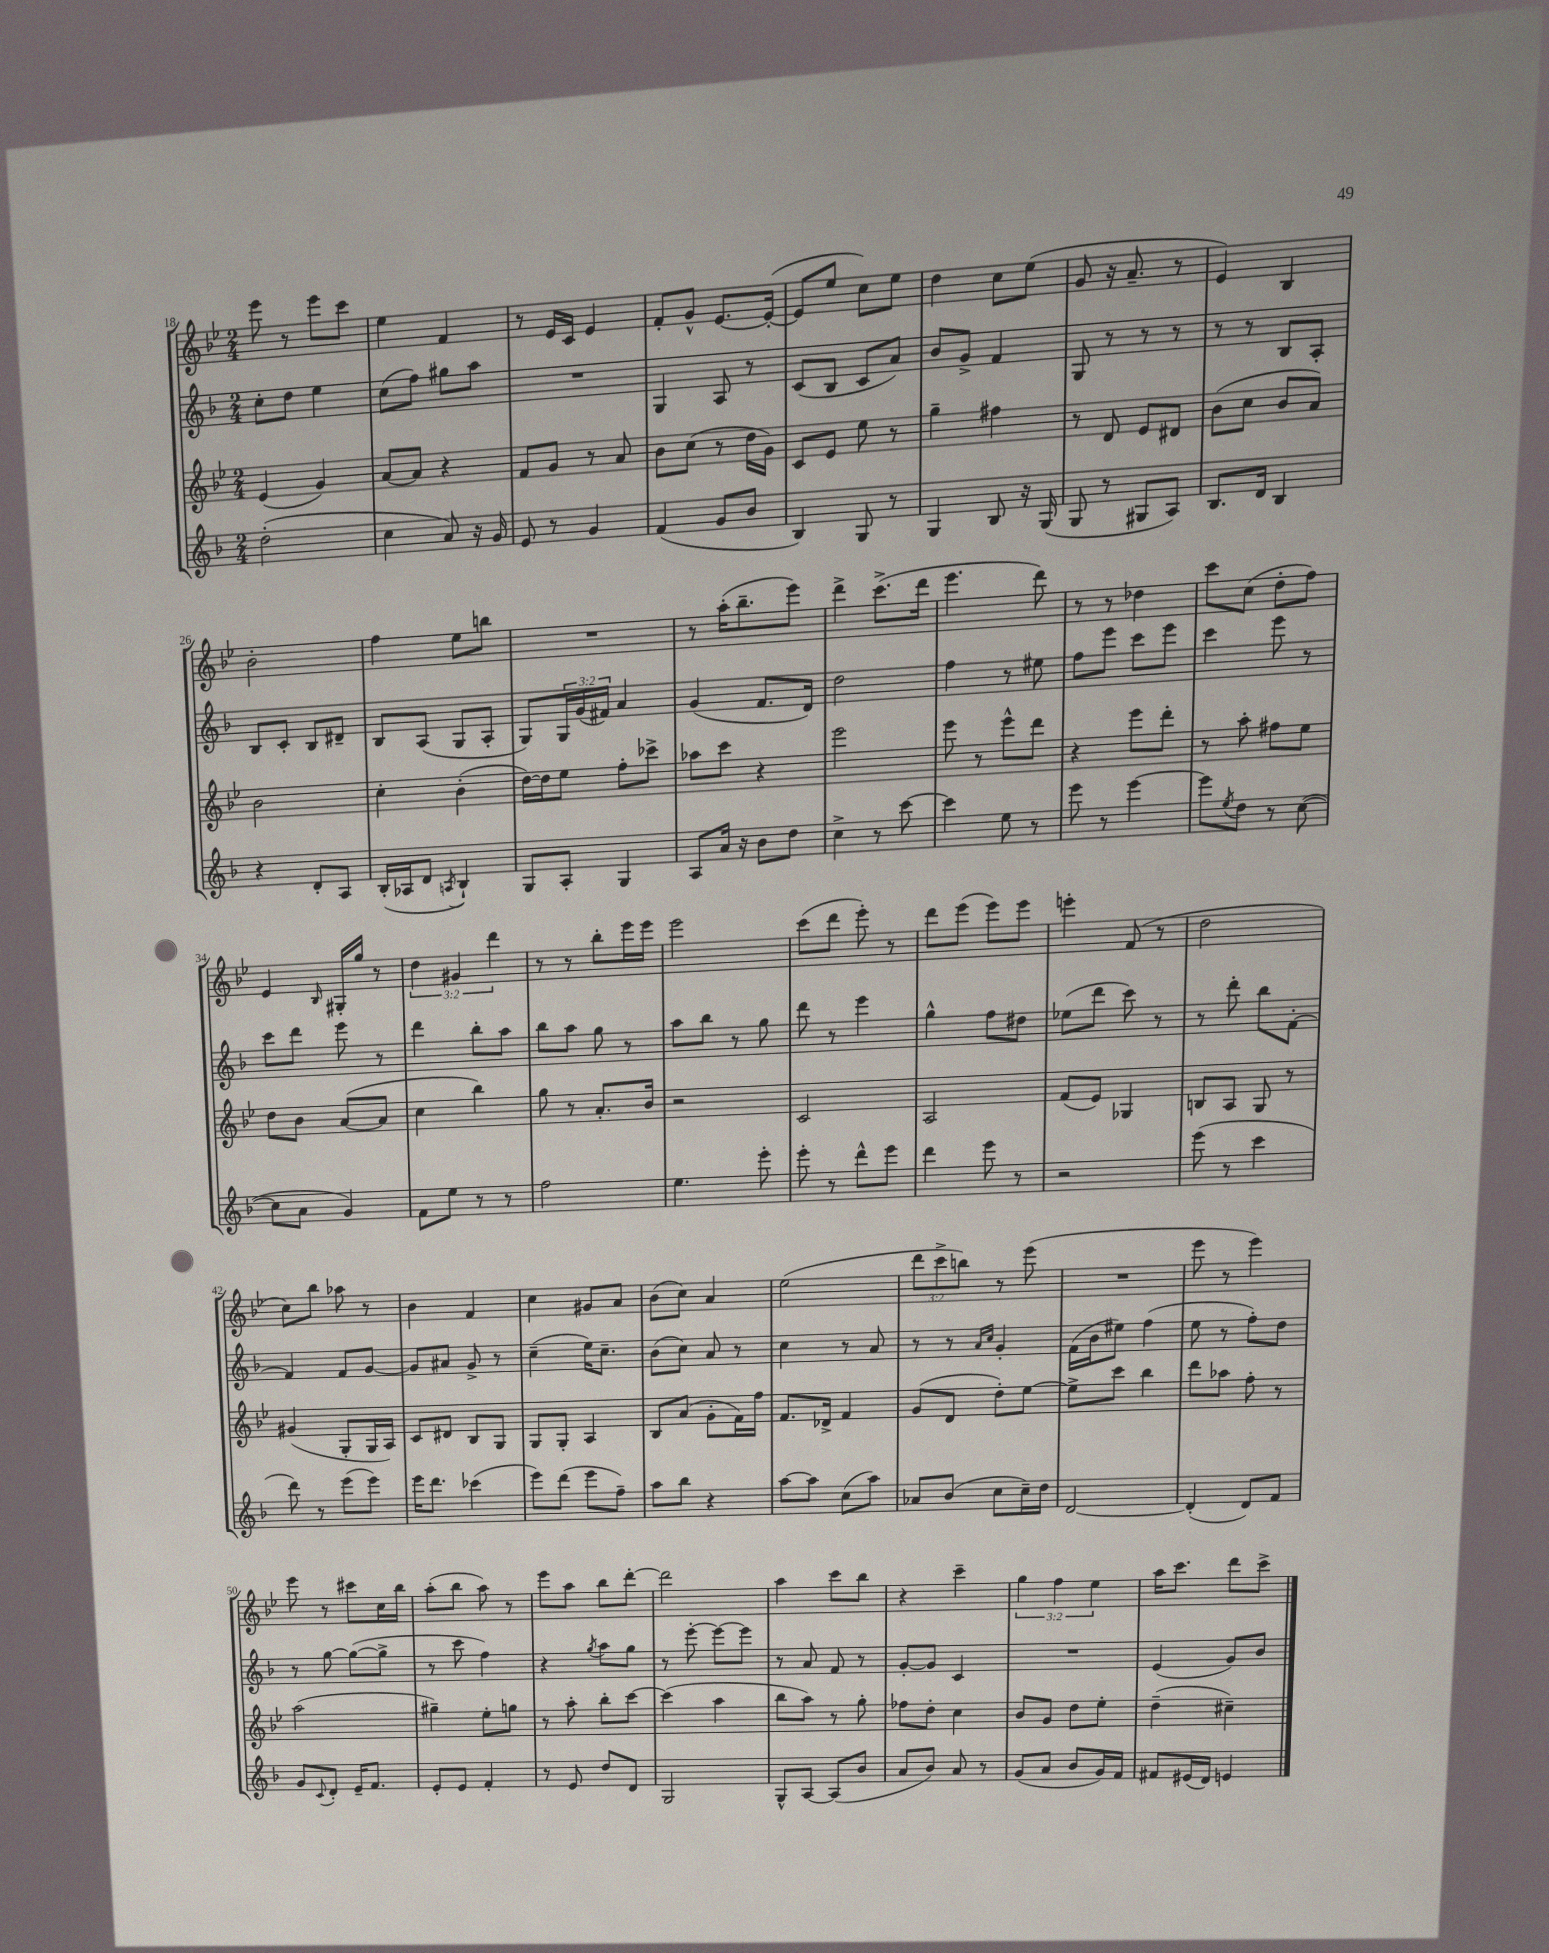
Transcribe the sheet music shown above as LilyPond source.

<<
\new StaffGroup <<
\new Staff = "s0" {
    \clef treble \key bes \major \numericTimeSignature \time 2/4 \override Staff.TupletNumber.text = #tuplet-number::calc-fraction-text
    ees'''8 r8 ees'''8 c'''8 |
    ees''4 f'4 |
    r8 ees'16 c'16 ees'4 |
    f'8-. g'8-^ ees'8.~ ees'16~-.( |
    ees'8 ees''8 c''8) ees''8 |
    d''4 c''8 ees''8( |
    g'8 r16 a'8.-- r8 |
    ees'4) bes4 |
    bes'2-. |
    f''4 ees''8 b''8 |
    R2 |
    r8 a''16-.( bes''8.-- ees'''8) |
    d'''4-> c'''8.->( d'''16 |
    ees'''4. d'''8) |
    r8 r8 des''4 |
    c'''8 c''8( d''8-. f''8) |
    ees'4 \grace { bes16 } gis16-. g''16 r8 |
    \tuplet 3/2 { d''4 gis'4 d'''4 } |
    r8 r8 bes''8-. ees'''16 ees'''16 |
    ees'''2 |
    c'''8( d'''8 ees'''8-.) r8 |
    d'''8 ees'''8( ees'''8) ees'''8 |
    e'''4-. f'8( r8 |
    d''2 |
    c''8) bes''8 aes''8 r8 |
    bes'4 f'4 |
    c''4 gis'8 a'8 |
    bes'8( c''8) a'4 |
    ees''2( |
    \tuplet 3/2 { d'''8 c'''8-> b''8) } r8 ees'''8( |
    R2 |
    ees'''8 r8 ees'''4) |
    ees'''8 r8 cis'''8 c''16 bes''16 |
    a''8-.( bes''8 a''8) r8 |
    ees'''8 a''8 bes''8 d'''8~-. |
    d'''2 |
    a''4 c'''8 bes''8 |
    r4 c'''4-- |
    \tuplet 3/2 { g''4 f''4 ees''4 } |
    a''16 c'''8. d'''8 c'''8-> \bar "|." |
}
\new Staff = "s1" {
    \clef treble \key f \major \numericTimeSignature \time 2/4 \override Staff.TupletNumber.text = #tuplet-number::calc-fraction-text
    c''8-. d''8 e''4 |
    c''8( f''8) gis''8 a''8 |
    R2 |
    g4 a8 r8 |
    c'8( bes8 c'8 a'8) |
    bes'8 g'8-> f'4 |
    g8 r8 r8 r8 |
    r8 r8 bes8 a8-. |
    bes8 c'8-. bes8 dis'8-- |
    bes8 a8( g8 a8-. |
    g8) \tuplet 3/2 { g16 g'16( fis'16) } a'4 |
    g'4( f'8. d'16) |
    d''2 |
    f''4 r8 eis''8 |
    f''8 e'''8 c'''8 e'''8 |
    c'''4 e'''8 r8 |
    c'''8 d'''8 e'''8 r8 |
    d'''4 bes''8-. a''8 |
    bes''8 a''8 g''8 r8 |
    a''8 bes''8 r8 g''8 |
    d'''8 r8 e'''4 |
    g''4-^ f''8 dis''8 |
    ees''8( d'''8 c'''8) r8 |
    r8 d'''8-. bes''8 f'8~-. |
    f'4 f'8 g'8~ |
    g'8 ais'8 g'8-> r8 |
    c''4--( e''16) c''8.-- |
    bes'8( c''8) a'8 r8 |
    c''4 r8 a'8 |
    r8 r8 \grace { a'16 c''16 } g'4-. |
    f'16( bes'16 eis''8) f''4( |
    e''8 r8 f''8-.) d''8 |
    r8 g''8~ g''8~( g''8-> |
    r8 c'''8 f''4) |
    r4 \acciaccatura { g''8 } a''8 g''8 |
    r8 e'''8~-. e'''8~ e'''8 |
    r8 a'8 f'8 r8 |
    g'8~-. g'8 c'4 |
    R2 |
    e'4( g'8) bes'8 \bar "|." |
}
\new Staff = "s2" {
    \clef treble \key bes \major \numericTimeSignature \time 2/4
    ees'4( g'4) |
    a'8~ a'8 r4 |
    f'8 g'8 r8 a'8 |
    bes'8 c''8( r8 d''16 g'16) |
    c'8 ees'8 ees''8 r8 |
    g''4-- fis''4 |
    r8 d'8 ees'8 dis'8 |
    bes'8( c''8 bes'8 a'8) |
    bes'2 |
    c''4-. bes'4-.( |
    d''16~) d''16 ees''8 f''8-. ces'''8-> |
    aes''8 c'''8 r4 |
    ees'''2 |
    ees'''8 r8 ees'''8-^ d'''8 |
    r4 ees'''8 d'''8-. |
    r8 a''8-. fis''8 ees''8 |
    d''8 bes'8 a'8~( a'8 |
    c''4 bes''4) |
    g''8 r8 a'8.-. bes'16 |
    r2 |
    c'2 |
    a2 |
    f'8( ees'8) ges4 |
    b8 a8 g8 r8 |
    gis'4( g8-. g16 a16) |
    c'8 dis'8 bes8 g8 |
    g8 g8-. a4 |
    bes8 a'8( g'8-. f'16) f''16 |
    f'8. des'16-> f'4 |
    g'8( d'8 d''8-.) ees''8~ |
    ees''8-> c'''8 bes''4 |
    d'''8 aes''8 f''8-. r8 |
    a''2( |
    gis''4--) ees''8-. g''8 |
    r8 a''8-. bes''8-. c'''8~ |
    c'''4( a''4 |
    bes''8 a''8) r8 g''8-. |
    fes''8 d''8-. c''4 |
    bes'8 g'8 d''8 ees''8-. |
    d''4--( cis''4--) \bar "|." |
}
\new Staff = "s3" {
    \clef treble \key f \major \numericTimeSignature \time 2/4
    d''2-.( |
    c''4 a'8) r16 g'16 |
    e'8 r8 g'4 |
    f'4( g'8 bes'8 |
    bes4) g8 r8 |
    g4 bes8 r16 g16( |
    g8 r8 gis8 a8) |
    bes8. d'16 bes4 |
    r4 d'8-. a8 |
    bes16-.( aes16 d'8 \acciaccatura { a8 } bes4-!) |
    g8 a8-. g4 |
    a8 a'16 r16 bes'8 d''8 |
    c''4-> r8 c'''8~ |
    c'''4 e''8 r8 |
    e'''8 r8 e'''4~ |
    e'''8 \acciaccatura { e''8 } d''8 r8 c''8~( |
    c''8 a'8 g'4) |
    f'8 e''8 r8 r8 |
    f''2 |
    e''4. e'''8-. |
    e'''8-. r8 d'''8-^ e'''8 |
    d'''4 e'''8 r8 |
    r2 |
    e'''8( r8 c'''4 |
    d'''8) r8 e'''8( e'''8) |
    e'''16 d'''8. ces'''4( |
    e'''8) d'''8( e'''8 f''8--) |
    a''8 bes''8 r4 |
    a''8~ a''8 c''8( a''8) |
    aes'8 bes'8( c''8 c''16--) d''16 |
    d'2~ |
    d'4-.( d'8) f'8 |
    g'8 \appoggiatura { c'8 } d'8-. e'16-- f'8. |
    e'8-. e'8 f'4-. |
    r8 e'8 d''8 d'8 |
    g2 |
    g8-^ a8~ a8( bes'8 |
    a'8 bes'8) a'8 r8 |
    g'8( a'8 bes'8 g'16) f'16 |
    fis'8 eis'16( d'16) e'4 \bar "|." |
}
>>
>>
\layout { \context { \Score currentBarNumber = #18 } }
